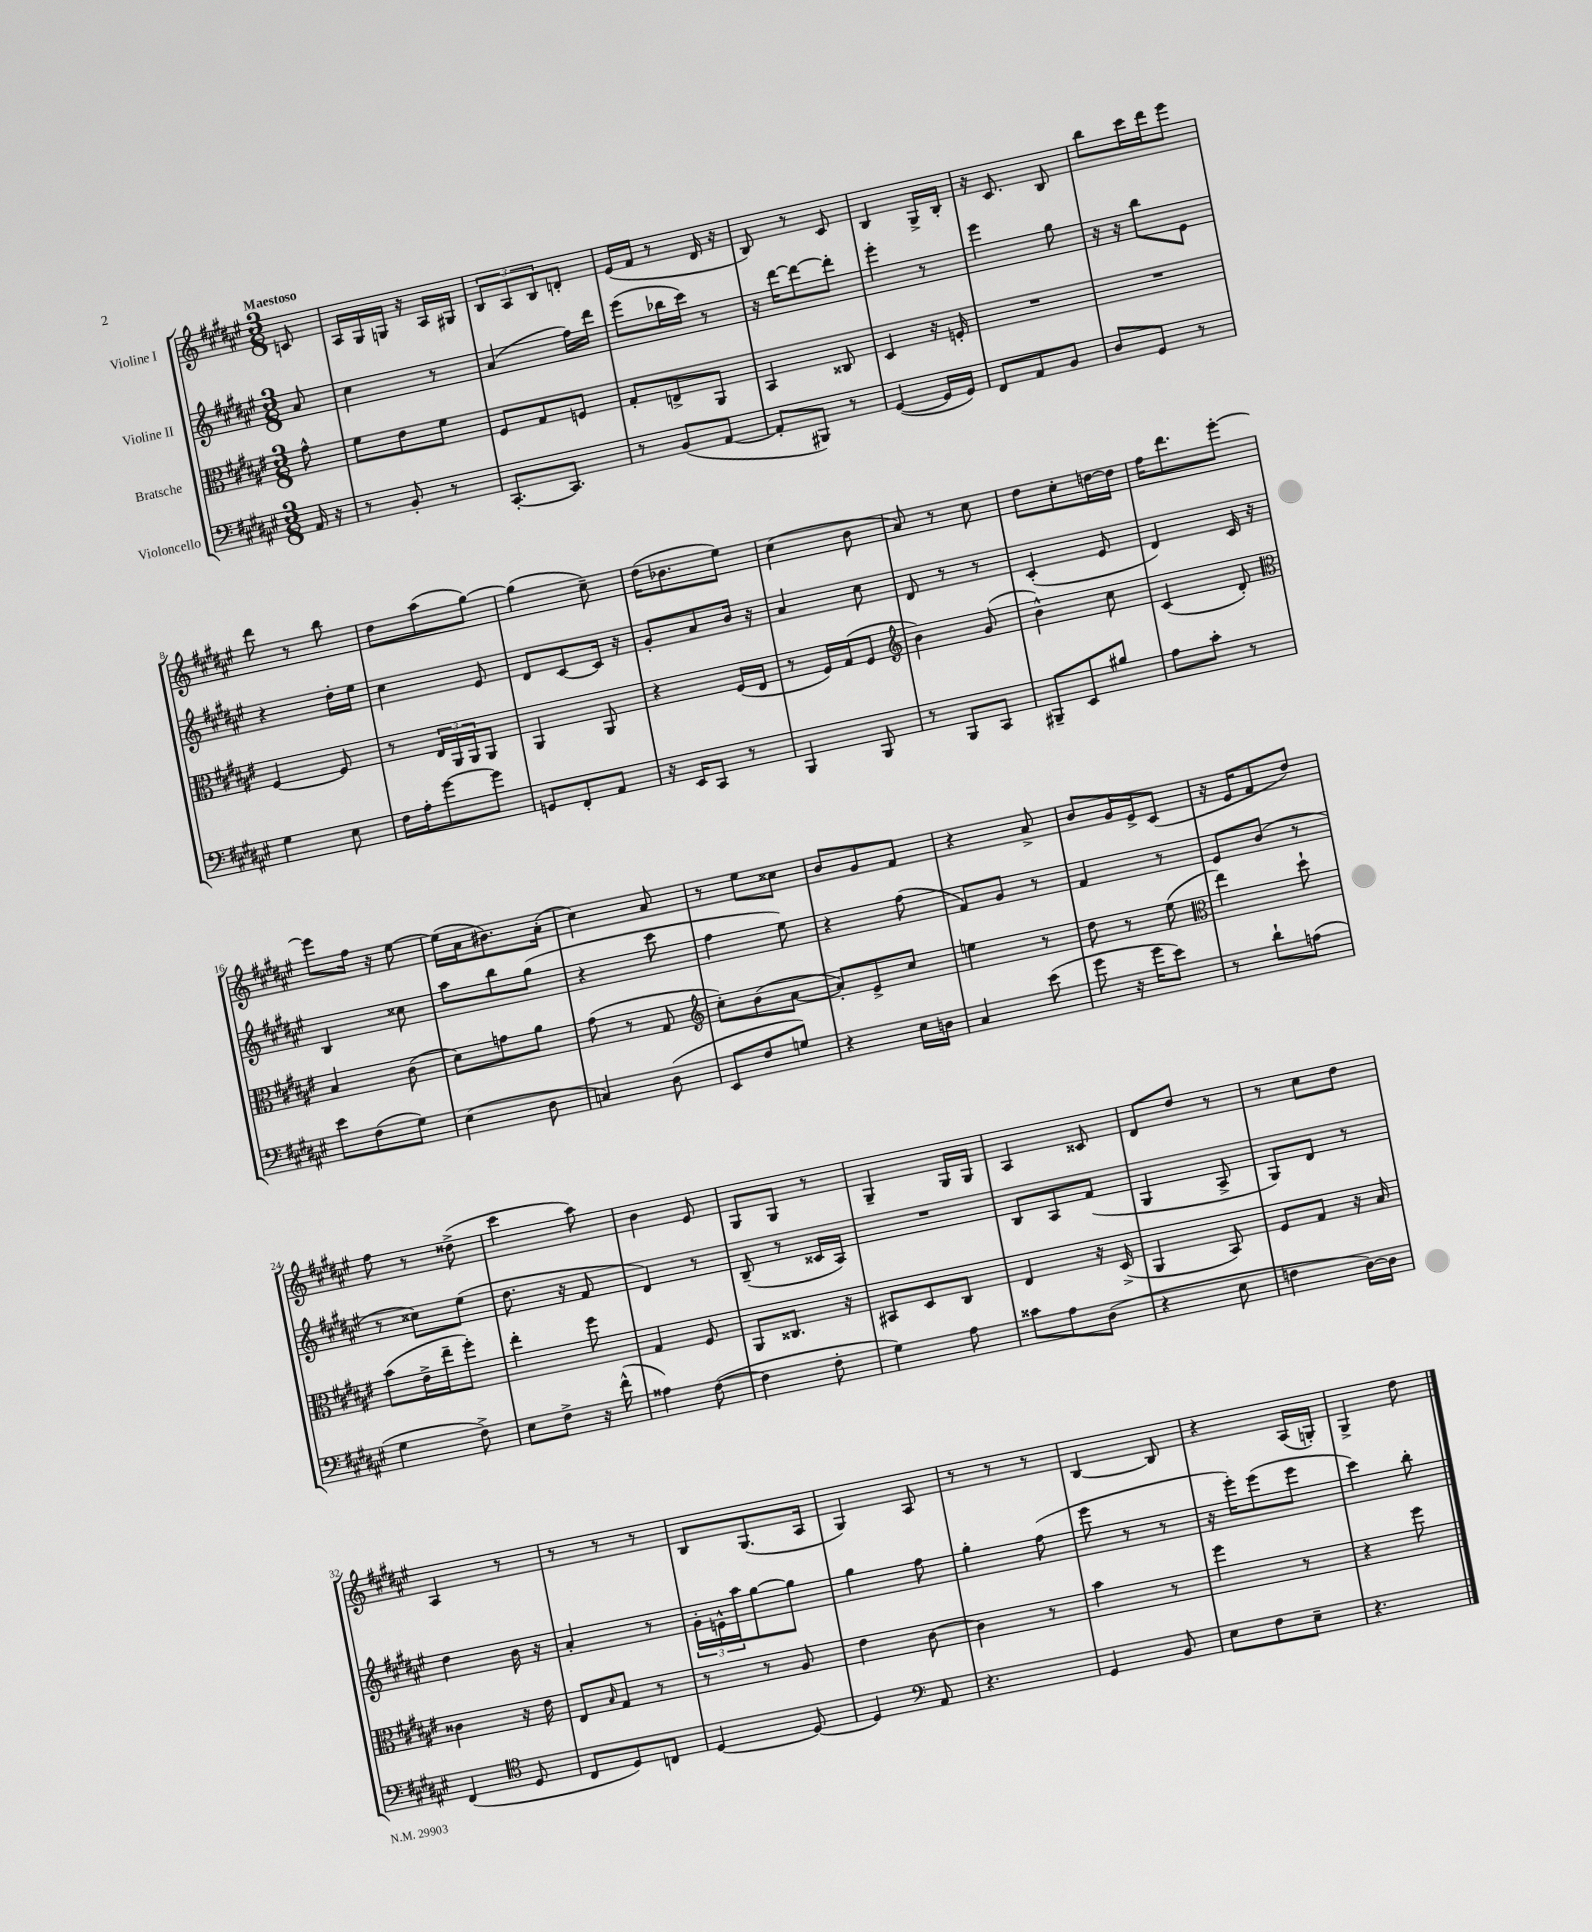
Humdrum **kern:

**kern	**kern	**kern	**kern
*part4	*part3	*part2	*part1
*staff4	*staff3	*staff2	*staff1
*I"Violoncello	*I"Bratsche	*I"Violine II	*I"Violine I
*clefF4	*clefC3	*clefG2	*clefG2
*k[f#c#g#d#a#e#]	*k[f#c#g#d#a#e#]	*k[f#c#g#d#a#e#]	*k[f#c#g#d#a#e#]
*M3/8	*M3/8	*M3/8	*M3/8
=	=	=	=
!	!	!	!LO:TX:a:B:t=Maestoso
16AA#/	8g#^^\	8a#/	8cn/
16r	.	.	.
=1	=1	=1	=1
8r	8f#\L	4cc#\	16A#/LL
.	.	.	16G#/
8BB'/	8e#\	.	16Gn/JJ
.	.	.	16r
8r	8f#\J	8r	16A#/LL
.	.	.	16G#X/JJ
=2	=2	=2	=2
[8.CC#'/L	8F#/L	(4a#/	12B/L
.	.	.	12A#/
.	8G#/	.	.
.	.	.	12B/
8.CC#/J]	.	.	.
.	8Fn/J	16ff#\LL)	8dn'/J
.	.	16ddd#\JJ	.
=3	=3	=3	=3
8r	8G#'/L	(8eee#\L	(16e#/LL
.	.	.	16f#/JJ
(8BB/L	8En^/	16bb-X\L	8r
.	.	16ccc#\JJ)	.
[8AA#/J	8AA#/J	8r	16d#/
.	.	.	16r
=4	=4	=4	=4
8AA#'/L]	4BB/	16r	8B/)
.	.	[16ddd#\KL	.
8BBB#X/J)	.	8ddd#\_	8r
8r	8C##X/	8ddd#'\J]	8c#/
=5	=5	=5	=5
([4GG#/	4D#/	4eee#'\	4B/
16GG#/LL]	16r	8r	16G#^/LL
16GG#/JJ)	16Fn'/	.	16B'/JJ
=6	=6	=6	=6
8FF#/L	4.r	4eee#\	16r
.	.	.	8.c#/
8AA#/	.	.	.
8BB/J	.	8gg#\	8B/
=7	=7	=7	=7
8D#/L	4.r	16r	8bb\L
.	.	16r	.
8GG#/J	.	8bb\L	16ccc#\L
.	.	.	16ddd#\J
8r	.	8e#\J	8eee#\J
!!LO:LB:g=z
=8	=8	=8	=8
4G#\	[4F#/	4r	8ddd#\
.	.	.	8r
8E#\	8F#/]	16dd#'\LL	8bb\
.	.	16ee#\JJ	.
=9	=9	=9	=9
16F#\LL	8r	4cc#\	8dd#\L
16A#'\J	.	.	.
[8g#\	24E#/LL	.	(8aa#\
.	24AA#/	.	.
.	24AA#/J	.	.
8g#\J]	8AA#/J	8e#/	[8gg#\J)
=10	=10	=10	=10
8GGn/L	4AA#/	8d#/L	(4gg#\]
8FF#'/	.	[8c#/	.
8AA#/J	8AA#/	16c#/Jk]	8cc#~\)
.	.	16r	.
=11	=11	=11	=11
16r	4r	8g#'/L	(16dd#\KL
16EE#/KL	.	.	8.b-X\
8CC#/J	.	8a#/	.
8r	(16F#/LL	16b/Jk	8ee#\J)
.	16E#/JJ	16r	.
=12	=12	=12	=12
4BBB/	8r	4a#/	(4cc#\
.	16F#/LL)	.	.
.	(16G#/J	.	.
8BBB/	8F#/J	8cc#\	8b\
=13	=13	=13	=13
*	*clefG2	*	*
8r	4b\)	8d#/	8a#/)
8BBB/L	.	8r	8r
8CC#/J	(8g#/	8r	8cc#\
=14	=14	=14	=14
8BBB#X~/L	4b^^\)	(4c#'/	8dd#\L
8EE#/	.	.	8cc#'\
8B#X/J	8cc#\	8e#/	[16ddn\L
.	.	.	16dd\JJ]
=15	=15	=15	=15
8A#\L	(4c#/	4d#/)	16ff#\KL
.	.	.	8.ddd#\
8c#'\J	.	.	.
8r	8d#'/)	16c#/	[8eee#'\J
.	.	16r	.
!!LO:LB:g=z
=16	=16	=16	=16
*	*clefC3	*	*
8e#\L	4B/	4B/	8eee#\L]
(8F#\	.	.	16ff#\Jk
.	.	.	16r
8G#\J)	(8c#\	8cc##X\	[8ee#\
=17	=17	=17	=17
(4E#\	8d#\L)	8aa#\L	(16ee#\LL]
.	.	.	16a#\J
.	8gn\	8bb\	8.b#X\)
8D#\	8a#\J	(8gg#\J	.
.	.	.	(16a#'\Jk
=18	=18	=18	=18
4Cn/)	(8g#\	4r	4cc#\)
.	8r	.	.
(8D#\	8G#/	8ccc#\	8a#/
=19	=19	=19	=19
*	*clefG2	*	*
8EE#/L	8cc#'\L)	4ff#\	8r
8F#/	(8b\	.	8ee#\L
8Gn/J)	[8a#\J	8ee#\)	8cc##X\J
=20	=20	=20	=20
4r	8a#'/L])	4r	8b/L
.	8e#^/	.	8g#/
16E#\LL	8cc#/J	(8ff#\	8f#/J
16Dn\JJ	.	.	.
=21	=21	=21	=21
4C#/	4een\	8f#/L)	4r
.	.	8g#/J	.
(8e#\	8r	8r	8a#^/
=22	=22	=22	=22
8g#\	8dd#\	4f#/	8b/L
16r	8r	.	16g#/L
16g#\KL	.	.	16e#^/J
8e#\J)	(8ee#\	8r	(8c#/J
=23	=23	=23	=23
*	*clefC3	*	*
8r	4ee#\)	8e#/L	16r
.	.	.	16e#/KL
8d#`\L	.	(8b/J	8f#/
(8An\J	8dd#`\	8r	8dd#/J)
!!LO:LB:g=z
=24	=24	=24	=24
4G#\	(8b\L	8r	8ff#\
.	16e#^\L	8cc##X\L)	8r
.	16ee#~\J	.	.
8F#^\)	8ff#'\J)	(8ee#\J	(8dd##X^\
=25	=25	=25	=25
8E#\L	4ee#'\	8.dd#\	4ccc#\
8F#^\J	.	.	.
.	.	16r	.
16r	8ff#\	8f#/	8aa#\)
(16f#^^\	.	.	.
=26	=26	=26	=26
4A##X\)	4G#/	4d#/)	4b\
([8F#\	8F#/	8r	8e#/
=27	=27	=27	=27
4F#\]	8AA#/L	(8B~/	8G#/L
.	8.C##X/J	8r	8G#/J
8F#'\	.	16c##X/LL	8r
.	16r	16A#/JJ)	.
=28	=28	=28	=28
4G#\)	8BB#X/L	4.r	4G#~/
.	8D#/	.	.
8A#\	8C#/J	.	16G#/LL
.	.	.	16G#/JJ
=29	=29	=29	=29
8c##X\L	4E#/	8B/L	4A#/
8A#\	.	8A#/	.
(8D#\J	16r	(8f#/J	8c##X/
.	(16D#^/	.	.
=30	=30	=30	=30
4r	4AA#/	4G#/	8d#/L
.	.	.	8dd#/J
8E#\	8BB/)	8A#^/	8r
=31	=31	=31	=31
4Fn\	8F#/L	8G#/L)	8r
.	8G#/J	8d#/J	8cc#\L
[16D#\LL)	16r	8r	8dd#\J
16D#\JJ]	16B/	.	.
!!LO:LB:g=z
=32	=32	=32	=32
(4FF#/	4c##X\	4dd#\	4A#/
*clefC4	*	*	*
8D#/	16r	16b\	8r
.	16e#\	16r	.
=33	=33	=33	=33
8C#/L	8E#/L	4a#'/	8r
.	16qqB/	.	.
8D#/)	8G#/J	.	8r
8Cn/J	8r	8r	8r
=34	=34	=34	=34
[4D#/	8r	24g#'\LL	8B/L
.	.	24en^^\	.
.	.	24aa#\J	.
.	8r	[8gg#\	(8.G#/
8D#/_	8A#/	8gg#\J]	.
.	.	.	16A#/Jk
=35	=35	=35	=35
4D#/]	4e#\	4gg#\	4G#/)
*clefF4	*	*	*
8AA#/	[8c#\	8ff#\	8A#/
=36	=36	=36	=36
4.r	4c#\]	4gg#'\	8r
.	.	.	8r
.	8r	(8ff#\	8r
=37	=37	=37	=37
4GG#/	4b\	8eee#\	[4B/
.	.	8r	.
8BB/	8r	8r	8B/]
=38	=38	=38	=38
8E#\L	4ff#\	16r	4r
.	.	16eee#'\KL)	.
8F#\	.	(8eee#\	.
8E#~\J	8r	8eee#\J	(16A#/LL
.	.	.	16Gn'/JJ)
=39	=39	=39	=39
4.r	4r	4ccc#\)	4G#^/
.	8ff#\	8bb'\	8dd#\
==	==	==	==
*-	*-	*-	*-
